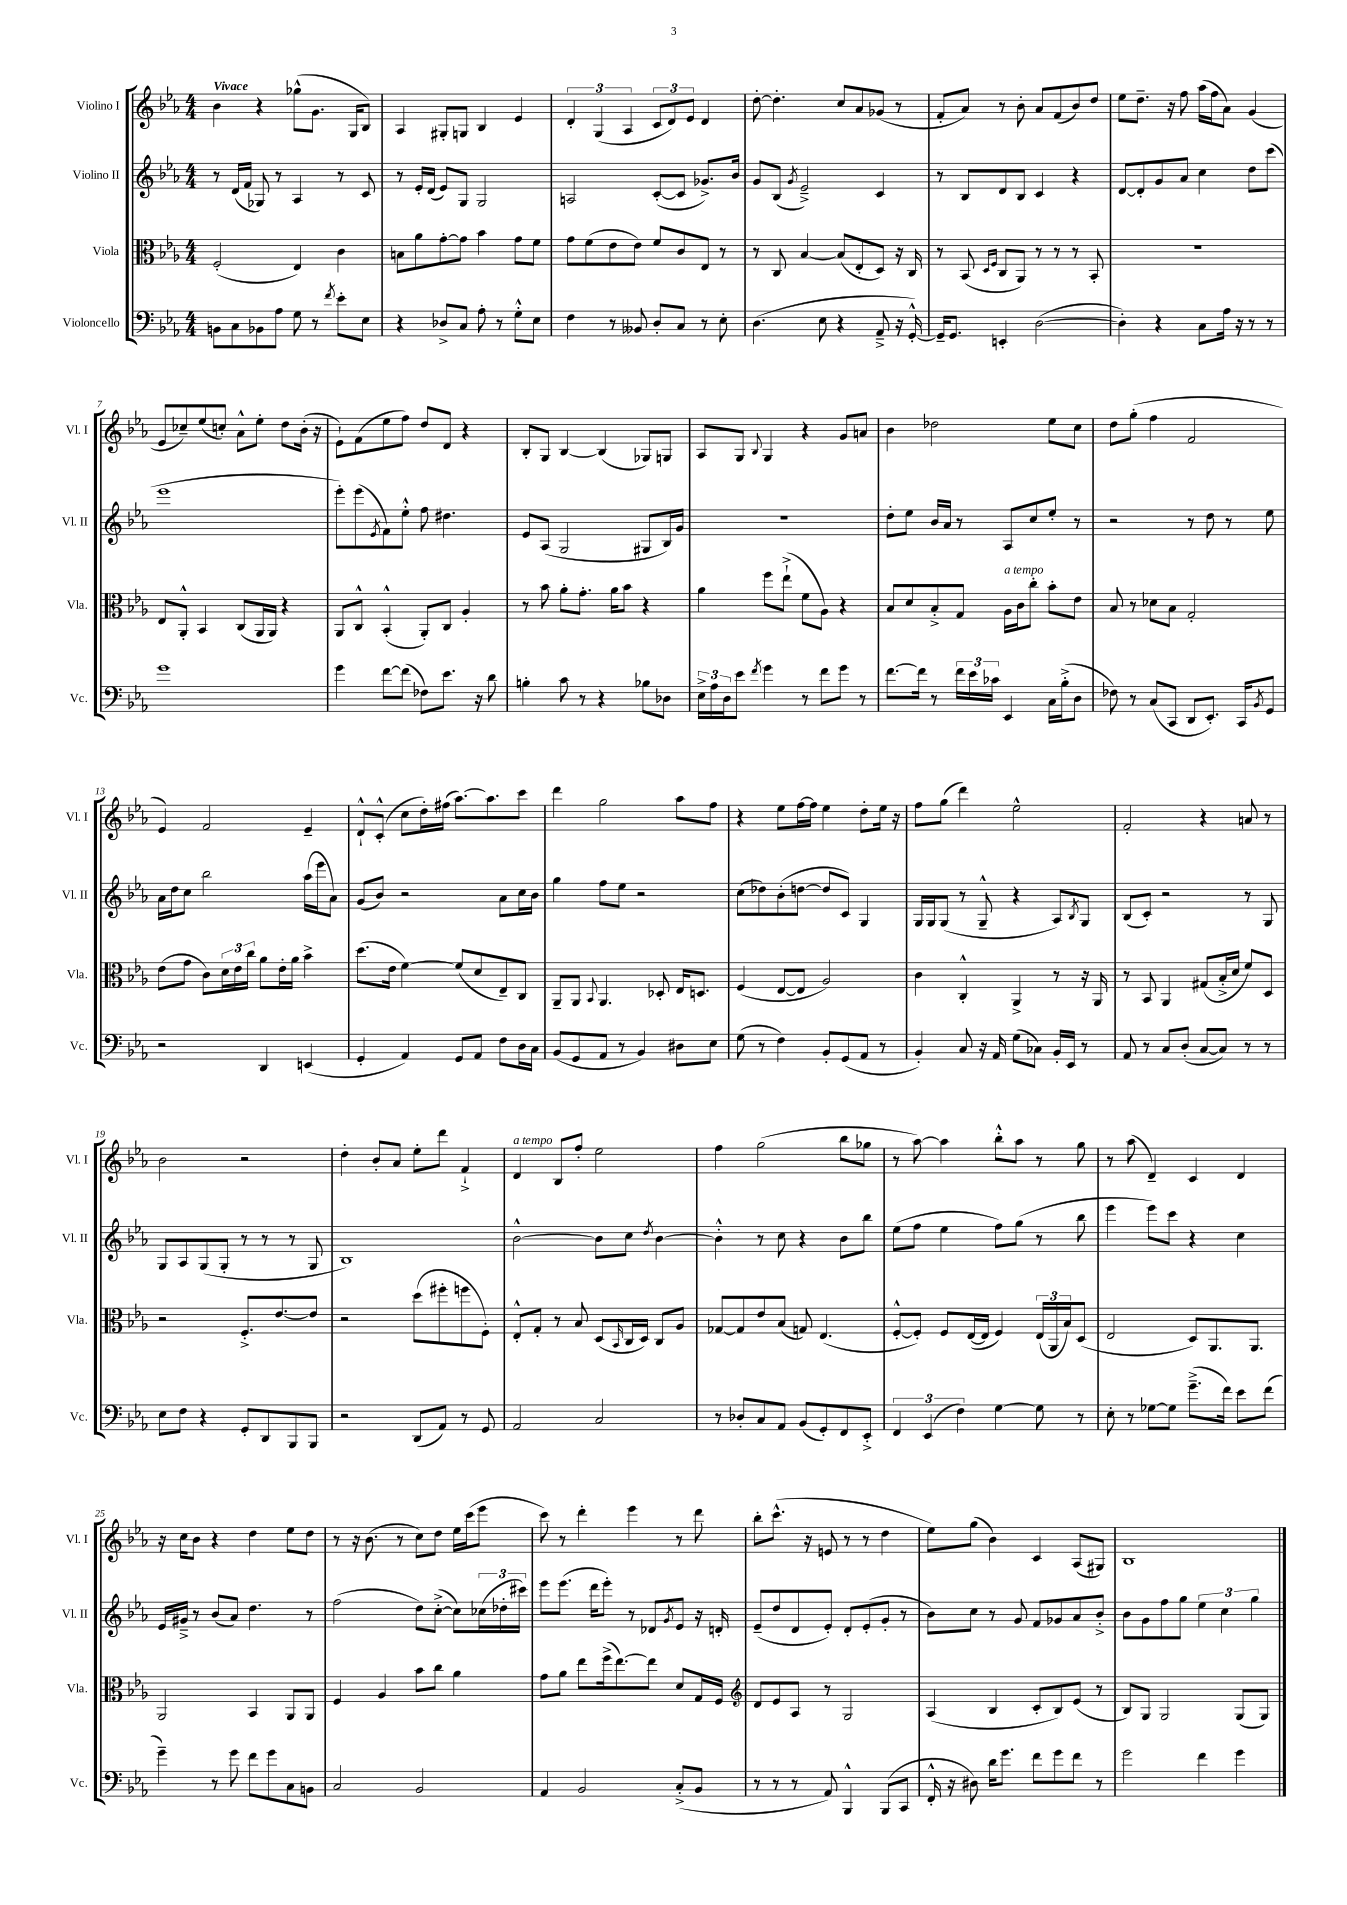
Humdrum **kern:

**kern	**kern	**kern	**kern
*staff4	*staff3	*staff2	*staff1
*clefF4	*clefC3	*clefG2	*clefG2
*k[b-e-a-]	*k[b-e-a-]	*k[b-e-a-]	*k[b-e-a-]
*M4/4	*M4/4	*M4/4	*M4/4
8BB	(2F'	8r	4b-
8C	.	(16d	.
.	.	16f	.
8BB-	.	8G-)	4r
8A-	.	8r	.
8G	4E-)	4A-	(8gg-^^
8r	.	.	8.g
8qf	.	.	.
8e-'	4c	8r	.
.	.	.	16G
8E-	.	8c	8B-)
=	=	=	=
4r	8B	8r	4A-
.	8a-	16e-'	.
.	.	(16d	.
8D-^	[8g'	8e-)	8G#'
8C	8g]	8G	8G
8A-'	4b-	2G	4B-
8r	.	.	.
8G'^^	8g	.	4e-
8E-	8f	.	.
=	=	=	=
4F	8g	2A	6d'
.	(8f	.	.
.	.	.	(6G
8r	8e-	.	.
.	.	.	6A-
8BB--	8e-)	.	.
8D'	8f	([8c'	12c
.	.	.	12d)
8C	8c	8c]	.
.	.	.	12e-
8r	8E-	8.g-^)	4d
8E-'	8r	.	.
.	.	16b-	.
=	=	=	=
(4.D	8r	8g	[8dd'
.	8C	(8B-	4.dd']
.	.	8qg	.
.	[4B-	2e-~^)	.
8E-	.	.	.
4r	(8B-]	.	8cc
.	8E-'	.	8a-
8AA-~^	8D)	4c	(8g-
16r	16r	.	8r
[16GG'^^)	16C	.	.
=	=	=	=
16GG~]	8r	8r	8f'
8.GG	.	.	.
.	(8BB-	8B-	8a-)
.	16qqD	.	.
.	16qqF	.	.
4EE'	8C	8d	8r
.	8AA-)	8B-	8b-'
([2D	8r	4c	8a-
.	8r	.	(8f
.	8r	4r	8b-)
.	8BB-'	.	8dd
=	=	=	=
4D'])	1r	[8d	8ee-
.	.	8d']	8.dd~
4r	.	8g	.
.	.	.	16r
.	.	8a-	8ff
8C	.	4cc	(16aa-
.	.	.	16ff
16A-	.	.	8a-)
16r	.	.	.
8r	.	8dd	(4g
8r	.	(8ccc	.
=	=	=	=
1g	8E-	1eee-	8e-
.	8AA-'^^	.	8cc-~)
.	4BB-	.	(8ee-
.	.	.	8cc')
.	(8C	.	8a-^^
.	16AA-	.	8ee-'
.	16AA-)	.	.
.	4r	.	8dd
.	.	.	(16b-'
.	.	.	16r
=	=	=	=
4g	8AA-	8eee-')	8e-`)
.	8C^^	(8eee-	(8f
.	.	8qe-	.
[8f	(4BB-'^^	8f)	8ee-
(8f]	.	8ee-'^^	8ff)
8F-)	8AA-')	8ff	8dd
8.e-	8C	4.dd#	8d
.	4A-'	.	4r
16r	.	.	.
8d	.	.	.
=	=	=	=
4B'	8r	8e-	8B-'
.	8b-	(8A-	8G
8c	8a-'	2G	[4B-
8r	8.g'	.	.
4r	.	.	(4B-]
.	16a-	.	.
.	8b-	.	.
8B-	4r	8G#	8G-)
8D-	.	16B-)	8G
.	.	16g	.
=	=	=	=
24E-^	4a-	1r	8A-
24A-	.	.	.
24D	.	.	.
8e-	.	.	8G
8qf	.	.	8qqB-
4g	8ff	.	4G
.	(8ee-`^	.	.
8r	8f	.	4r
8f	8A-)	.	.
8g	4r	.	8g
8r	.	.	8a
=	=	=	=
[8.f	8B-	8dd'	4b-
.	8d	8ee-	.
16f]	.	.	.
8r	8B-'^	16b-	2dd-
.	.	16a-	.
24f	8G	8r	.
24e-	.	.	.
24c-	.	.	.
4EE-	16A-	8A-	.
.	16c	.	.
.	8cc'	8cc	.
16C	8b-'	8ee-'	8ee-
(16B-'^	.	.	.
8D	8e-	8r	8cc
=	=	=	=
8F-)	8B-	2r	8dd
8r	8r	.	(8gg'
(8C	8d-	.	4ff
8CC	8B-	.	.
8DD	2G'	8r	2f
8.EE-')	.	8dd	.
.	.	8r	.
16CC	.	.	.
8qBB-	.	.	.
8GG	.	8ee-	.
=	=	=	=
2r	(8e-	16a-	4e-)
.	.	16dd	.
.	8g	8cc	.
.	8c)	2bb-	2f
.	24d	.	.
.	24e-	.	.
.	24cc	.	.
4DD	8a-	.	.
.	16e-'	.	.
.	16a-	.	.
(4EE	4b-^	(16aa-	4e-~
.	.	16eee-	.
.	.	8a-)	.
=	=	=	=
4GG'	(8.dd	(8g	8d`^^
.	.	8b-)	(8c'^^
.	16e-	.	.
4AA-)	[4f)	2r	8cc
.	.	.	16dd')
.	.	.	(16ff#
8GG	(8f]	.	[8.aa-)
8AA-	8d	.	.
.	.	.	8.aa-]
8F	8E-~)	8a-	.
16D	8C	16cc	8ccc
16C	.	16b-	.
=	=	=	=
(8BB-	8AA-~	4gg	4ddd
8GG	8AA-	.	.
.	8qqBB-	.	.
8AA-	4.AA-	8ff	2gg
8r	.	8ee-	.
4BB-)	.	2r	.
.	8D-'	.	.
8D#	16E-	.	8aa-
.	8.D	.	.
8E-	.	.	8ff
=	=	=	=
(8G	(4F	(8cc	4r
8r	.	8dd-)	.
4F)	[8E-	(8b-'	8ee-
.	8E-]	[8dd	[16ff
.	.	.	16ff]
8BB-'	2A-)	8dd]	4ee-
(8GG	.	8c)	.
8AA-	.	4G	8dd'
8r	.	.	16ee-
.	.	.	16r
=	=	=	=
4BB-')	4c	16G	8ff
.	.	16G	.
.	.	(8G	(8gg
8C	4C'^^	8r	4ddd)
16r	.	8G~^^	.
16AA-	.	.	.
(8G	4AA-^	4r	2ee-^^
8C-)	.	.	.
16BB-'	8r	8A-)	.
16EE-	.	.	.
.	.	8qB-	.
8r	16r	8G	.
.	16AA-	.	.
=	=	=	=
8AA-	8r	(8B-	2f'
8r	8BB-	8c')	.
8C	4AA-	2r	.
(8D'	.	.	.
[8C	(8G#	.	4r
8C])	16B-'^	.	.
.	16d	.	.
8r	8f)	8r	8a
8r	8D	8G	8r
=	=	=	=
8E-	2r	8G	2b-
8F	.	8A-	.
4r	.	(8G	.
.	.	8G'	.
8GG'	8.F'^	8r	2r
8DD	.	8r	.
.	[8.e-	.	.
8BBB-	.	8r	.
8BBB-	8e-]	8G	.
=	=	=	=
2r	2r	1B-)	4dd'
.	.	.	8b-'
.	.	.	8a-
(8DD	(8dd	.	8ee-'
8AA-)	8ff#'	.	8ddd
8r	8ff	.	4f`^
8GG	8F')	.	.
=	=	=	=
2AA-	8E-'^^	[2b-^^	4d
.	8G'	.	.
.	8r	.	8B-
.	8B-	.	8ff'
2C	(8D	8b-]	2ee-
.	16qqBB-	.	.
.	16C	8cc	.
.	16D)	.	.
.	.	8qdd	.
.	8C	[4b-	.
.	8A-	.	.
=	=	=	=
8r	[8G-	4b-'^^]	4ff
8D-'	8G-]	.	.
8C	8e-	8r	(2gg
8AA-	(8B-	8cc	.
(8BB-	8G)	4r	.
8GG')	(4.E-	.	.
8FF	.	8b-	8bb-
8EE-'^	.	8bb-	8gg-
=	=	=	=
6FF	[8F'^^	(8ee-	8r
.	8F'])	8ff	[8aa-)
(6EE-	.	.	.
.	8F	4ee-	4aa-]
6F)	.	.	.
.	([16E-	.	.
.	16E-]	.	.
[4G	4F)	8ff)	8bb-'^^
.	.	(8gg	8aa-
8G]	(24E-	8r	8r
.	24AA-	.	.
.	24B-)	.	.
8r	(8D	8bb-	8gg
=	=	=	=
8E-'	2E-	4eee-	8r
8r	.	.	(8aa-
[8G-	.	8eee-)	4d~)
8G-]	.	8ccc	.
(8.g~^	8D)	4r	4c
.	8.AA-	.	.
16f)	.	.	.
8e-	.	4cc	4d
.	8.AA-	.	.
(8f	.	.	.
=	=	=	=
4g~)	2AA-	16e-	16r
.	.	16g#~^	16cc
.	.	8r	8b-
8r	.	(8b-	4r
8g	.	8a-)	.
8f	4BB-	4.dd	4dd
8g	.	.	.
8C	8AA-	.	8ee-
8BB	8AA-	8r	8dd
=	=	=	=
2C	4F	(2ff	8r
.	.	.	16r
.	.	.	(8.b-
.	4A-	.	.
.	.	.	8r
2BB-	8b-	8dd)	8cc)
.	8cc	([8cc'^	8dd
.	4a-	8cc])	16ee-
.	.	.	(16ccc
.	.	(24cc-	8eee-
.	.	24dd-'	.
.	.	24ccc#)	.
=	=	=	=
4AA-	8g	8eee-	8ccc)
.	8a-	(8.eee-	8r
2BB-	8ee-	.	4ddd'
.	.	16ddd	.
.	(16ff^	8eee-')	.
.	[8.ee-)	.	.
.	.	8r	4eee-
.	8ee-]	8d-	.
.	.	8qg	.
(8C'^	8d	8e-	8r
8BB-	16G	16r	8ddd
.	16F	16d'	.
=	=	=	=
*	*clefG2	*	*
8r	8d	(8e-~	8bb-'
8r	8e-	8dd	(8.ccc^^
8r	8A-	8d	.
.	.	.	16r
8AA-)	8r	8e-')	8e
4BBB-^^	2G	8d'	8r
.	.	(8e-'	8r
(8BBB-	.	8g'	4dd
8CC	.	8r	.
=	=	=	=
16FF'^^	(4A-	8b-)	8ee-)
16r	.	.	.
8D#)	.	8cc	(8gg
16d	4B-	8r	4b-)
8.g	.	.	.
.	.	8g	.
8f	8c'	8f	4c
8g	8B-)	8g-	.
8f	(8e-	8a-	(8A-
8r	8r	8b-'^	8G#)
=	=	=	=
2g	8B-)	8b-	1B-
.	8G	8g	.
.	2G	8ff	.
.	.	8gg	.
4f	.	6ee-	.
.	.	6cc	.
4g	(8G	.	.
.	.	6gg	.
.	8G)	.	.
==	==	==	==
*-	*-	*-	*-
